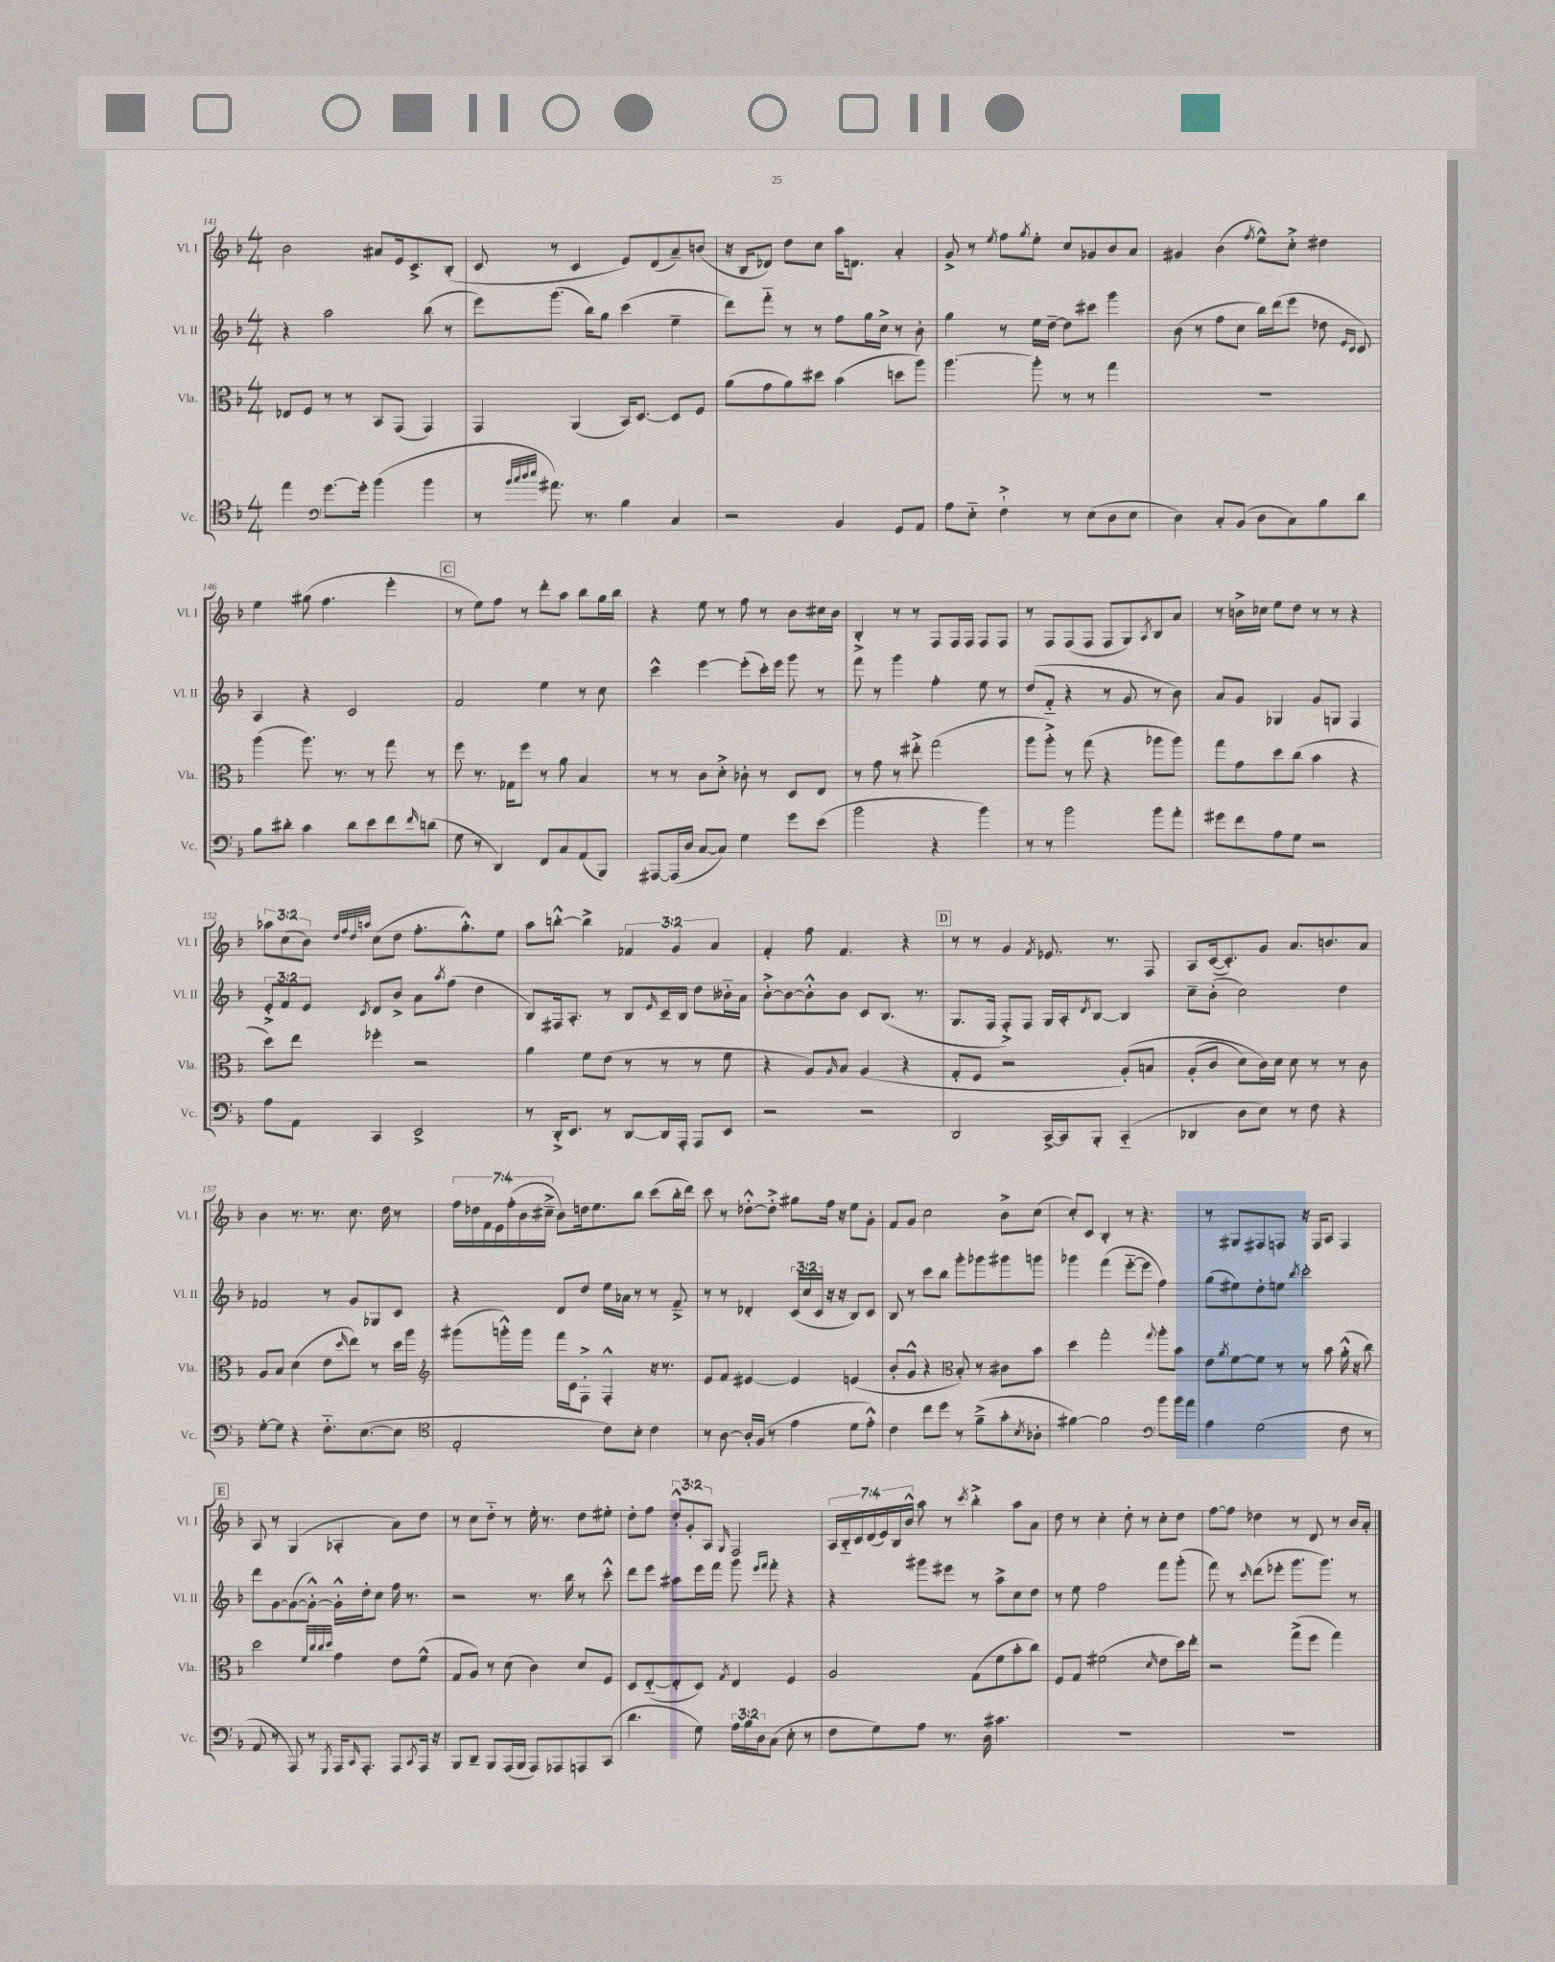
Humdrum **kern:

**kern	**kern	**kern	**kern
*staff4	*staff3	*staff2	*staff1
*clefC4	*clefC3	*clefG2	*clefG2
*k[b-]	*k[b-]	*k[b-]	*k[b-]
*M4/4	*M4/4	*M4/4	*M4/4
4ee	8E-	4r	2b-
.	8F	.	.
*clefF4	*	*	*
[8.g	8r	2aa	.
.	8r	.	.
16g']	.	.	.
(4b-	8BB-	.	8a#
.	(8GG	.	16e
.	.	.	8.c^
4b-	4GG)	(8bb-	.
.	.	8r	(8B-'
=	=	=	=
8r	4GG	8eee)	8c
32qqb-	.	.	.
32qqcc	.	.	.
32qqdd	.	.	.
32qqee	.	.	.
8.a#)	.	(8.ggg	8r
.	(4AA	.	4c
8.r	.	16bb-)	.
.	.	8gg	.
4B-	16BB-)	(4ccc	8e)
.	[8.D	.	.
.	.	.	(8d
4C	8D]	4ee~	8a~)
.	8F	.	(8b
=	=	=	=
2r	(8a	8ddd)	16r
.	.	.	16B-
.	8g	8fff'~	8d-)
.	8a)	8r	8dd
.	8dd#	8r	8cc
4BB-	(4b-	8ff	16aa
.	.	.	8.d
.	.	16gg	.
.	.	16cc^	.
8GG	8dd	8r	4a'
8AA	8aa)	8b-'	.
=	=	=	=
8A	[4.aa	4gg	8g^
8E'~	.	.	8r
.	.	.	8qee
4F`^	.	8r	8ff
.	.	.	8qgg
.	8aa']	16ee	8ee'
.	.	[16dd~	.
8r	8r	8dd]	8cc
(8E	8r	8ccc#	8g-
8D	4gg	4ggg	8b-
8E	.	.	8a
=	=	=	=
4D)	1r	(8b-	4g#
.	.	8r	.
8C'	.	8ff	(4b-
(8BB-	.	8cc	.
.	.	.	8qff
8D	.	16bb-)	8ee^^)
.	.	(16ddd	.
8C)	.	8eee	8cc'^
8B-	.	8dd-	4dd#
.	.	16qqe	.
.	.	16qqc	.
8d	.	8c)	.
=	=	=	=
8B-	(4aa	4A	4ee
8d#'	.	.	.
4c	8.aa)	4r	(8gg#
.	.	.	4.ff
.	8.r	.	.
8d#	.	2c	.
8e	8r	.	.
8f	8gg	.	4eee'
16qqf	.	.	.
(8d	8r	.	.
=	=	=	=
8G	8ff	2f	8r
8r	8.r	.	8ee)
4DD)	.	.	8ff
.	16G-	.	.
.	8ff	.	8r
8FF	8r	4ee	8ddd'
8C	8a	.	8aa
(8AA	4B-	8r	8bb-
8BBB-)	.	8cc	16gg
.	.	.	16bb-
=	=	=	=
[8AAA#	8r	4ccc^^	4r
(16AAA#]	8r	.	.
16D	.	.	.
[8C	8c	[4eee	8ee
8C])	8d'^	.	8r
4G	8c-'	(8eee']	8ff
.	8r	16ccc')	8r
.	.	16eee	.
8g	8D	8ggg	8b-
(8e	8E	8r	16cc#
.	.	.	16b-
=	=	=	=
2b-	8r	8fff	4B-'^
.	8g	8r	.
.	8r	4ggg	8r
.	8ee#'^	.	8r
4r	(2gg	4ff'	8F
.	.	.	16F
.	.	.	16F
4b-)	.	8ee	8F
.	.	8r	8F
=	=	=	=
8r	8aa	(8dd	8r
8r	8aa'^)	8f'~	8F
2b-	8r	4r	(8F
.	(8gg	.	8F
.	4r	8r	8F
.	.	8g	8G)
.	.	.	8qA
8b-	8aa-	8r	8B-
8a'	8aa-)	8b-)	8a
=	=	=	=
8g#	8gg	8a	8r
8f	8g	8g	16b^
.	.	.	16cc-
8A	8dd	4G-	8ee
8G	(8cc	.	8dd
2r	4b-	8g	8r
.	.	8G	8r
.	4r	4F	4r
=	=	=	=
8A	8dd)	12e'^	12aa-
.	.	12f	(12cc
8AA	8ee	.	.
.	.	12e	12b-)
.	.	.	32qqdd
.	.	.	32qqff
.	.	.	32qqdd
.	.	8qc	32qqaa
4CC	4ff-'	8d	(8cc
.	.	8b-^	8dd
2EE^	2r	8a	8.ff'
.	.	8qaa	.
.	.	(8ff	.
.	.	.	8.gg'^^)
.	.	4dd	.
.	.	.	8ee
=	=	=	=
8r	4a	8B-)	8aa
16DD'^	.	16F#	[8bb'^^
8.EE	.	8.A'	.
.	8f	.	4bb^]
8r	(8e	8r	.
[8DD	8r	8B-	6f-
.	.	16qqe	.
16DD]	8r	16c~	.
.	.	.	6g
16AAA'	.	16B-	.
8AAA	8r	8dd	.
.	.	.	6a
8EE	8f	16b--'~	.
.	.	16a	.
=	=	=	=
2r	4r	[8b-'^	4f'
.	.	8b-_	.
.	8A)	8b-'^^]	8ff
.	16qqA	.	.
.	8B-	8b-	4.f
2r	(4A	8c	.
.	.	(8.B-	.
.	4r	.	4r
.	.	8.r	.
=	=	=	=
2DD	8G'	8.G	8r
.	8F	.	8r
.	.	16F	.
.	2r	8F'^)	4g
.	.	8F	.
.	.	.	8qf
[16CC^	.	16G	8.e-
16CC]	.	16A'	.
.	.	8qd	.
8BBB-'	.	[8B-	.
.	.	.	8.r
(4CC'~	&(8A')	4B-]	.
.	8B	.	8F
=	=	=	=
4DD-	(8A'	8cc~	8A
.	8c	(8b-'	([16c
.	.	.	8.c'])
8D	8d)	2cc)	.
8E)	16c&)	.	8g
.	16d	.	.
8r	8d	.	8.a
8F	8r	.	.
.	.	.	8.b
4r	8r	4dd	.
.	8c	.	8a
=	=	=	=
[8G'	8A	2f-	4b-
8G]	8B-	.	.
4r	(4d	.	8.r
.	.	.	8.r
8.F'~	8e	8r	.
.	16qqdd	.	.
.	8ee)	8g	8.cc
([8.E	.	.	.
.	8r	8G-	.
.	.	.	16dd
8E]	16dd	8c	8r
.	16aa	.	.
=	=	=	=
*clefC4	*clefG2	*	*
2E'	(8ggg#	4r	28ff
.	.	.	28dd-
.	.	.	28f
.	.	.	28e
.	16ggg'^^)	.	.
.	.	.	(28ff'
.	.	.	28b-
.	16ggg	.	.
.	.	.	28cc#~^
.	16fff	8d	8b-)
.	16c	.	.
.	8F'^	8dd	16dd
.	.	.	8.ee
8c)	4F'^^	16ee	.
.	.	16a-	.
8B-'	.	8r	8bb-
4c	16r	8r	(8ccc
.	8.r	.	.
.	.	8f~^	16bb-'
.	.	.	16ddd)
=	=	=	=
8r	8e	8r	8ccc
[8A	8f	8r	8r
16A']	[4e#	4d-'	[8dd-'^^
(16F	.	.	.
8r	.	.	8dd-'^]
4e	4e#]	(24c	8gg#
.	.	24cc	.
.	.	24c	.
.	.	16r	16ff
.	.	16r	16r
8d	(4e	8B-)	8ee
8e'^^)	.	8c	8g'
=	=	=	=
4c	8b-'	8B-	8f
.	8g^^	8r	8g
8cc	4r	8ccc	2cc
8dd	.	8bb-	.
*	*clefC3	*	*
8r	8B-')	8ggg'	.
(8f~^	8r	8ggg-	.
8g'	8c#	8ggg#	8b-^
8qB-	.	.	.
8A-'	8b-	8ggg	(8cc
=	=	=	=
[4f#)	4dd	4ggg-	8cc')
.	.	.	8c
2f#]	2gg'	(4fff	4B-'
.	.	[8eee'~	8r
.	.	8eee]	4.r
*clefF4	*	*	*
.	8qqgg	.	.
8b-	8aa'	4ff)	.
16b-	8b-	.	.
16a	.	.	.
=	=	=	=
4A	8e	(8gg	8r
.	8qa	.	.
.	[8f	8ee#)	8G#
(2G	8f]	8dd'	8F#
.	8r	8ee	8F
.	.	8qbb-	.
.	8r	2ccc'	16r
.	.	.	16F
.	8b-	.	8A
8F	(16a'^^	.	4F
.	16r	.	.
8r	8cc)	.	.
=	=	=	=
8AA	2dd	8ddd	8A
8r	.	[8g	8r
8AAA)	.	(8g_	(4G
8r	.	8g'^^_)	.
.	32qqf	.	.
.	32qqcc	.	.
.	32qqcc	.	.
8qGGG	32qqdd	.	.
16AAA	4g	16g'^^]	4A-'
16qqCC	.	.	.
8.AAA'	.	16dd'	.
.	.	8cc	.
8AAA	8e	16ff	8a)
.	.	8.r	.
8qCC	.	.	.
16AAA	(8f^^	.	8dd
16r	.	.	.
=	=	=	=
8BBB-	8G	2r	8r
8DD~	8A)	.	8cc
8BBB-	8r	.	8dd'~
(16AAA	(8d	.	8r
16BBB-	.	.	.
8AAA)	4c)	8.r	16ee'
.	.	.	8.r
8AAA-	.	.	.
.	.	16bb-	.
8AAA	8d	8r	8dd
(8CC	8F	8ccc'^^	8ee#'
=	=	=	=
4.d	8D	8ddd	8dd'
.	([8E'~	8eee	8ff
.	8E']	8aa#	12dd'^^
.	.	.	12g'
8G)	8D)	16eee	.
.	.	.	12A
.	.	16fff	.
.	8qG	.	16qqG
24A	4E	8ggg	2F
24B-	.	.	.
24D	.	.	.
.	.	16qqeee	.
.	.	16qqfff	.
(8C	.	8fff'	.
8E'	4F	4r	.
8r	.	.	.
=	=	=	=
8F	2A	4r	28A
.	.	.	28B-'~
.	.	.	28c
.	.	.	(28d
8G)	.	.	.
.	.	.	28e)
.	.	.	28B-
.	.	.	28b-^^
8A	.	8ggg#	8aa
8.r	.	8eee#	8r
.	.	.	8qccc
.	(8G	8r	4bb-'^
16D	.	.	.
4.c#	8f	8aa^	.
.	8b-'	8cc	8aa
.	8cc)	8dd	8a
=	=	=	=
1r	8F	8r	8dd
.	8G	8ee	8r
.	(2f#	2ff	4cc'
.	.	.	8dd'
.	.	.	8r
.	16qqd	.	.
.	8e	8fff	8cc'
.	16dd)	(8ggg'	8dd
.	16ee'	.	.
=	=	=	=
1r	2r	8fff)	[8ff
.	.	8r	8ff]
.	.	16qqccc	.
.	.	(8ddd	4dd-
.	.	8eee-'	.
.	(8gg^	8.ggg	8r
.	8ff	.	8d
.	.	8.ggg)	.
.	4gg)	.	8r
.	.	8r	16b-
.	.	.	16a'
==	==	==	==
*-	*-	*-	*-
